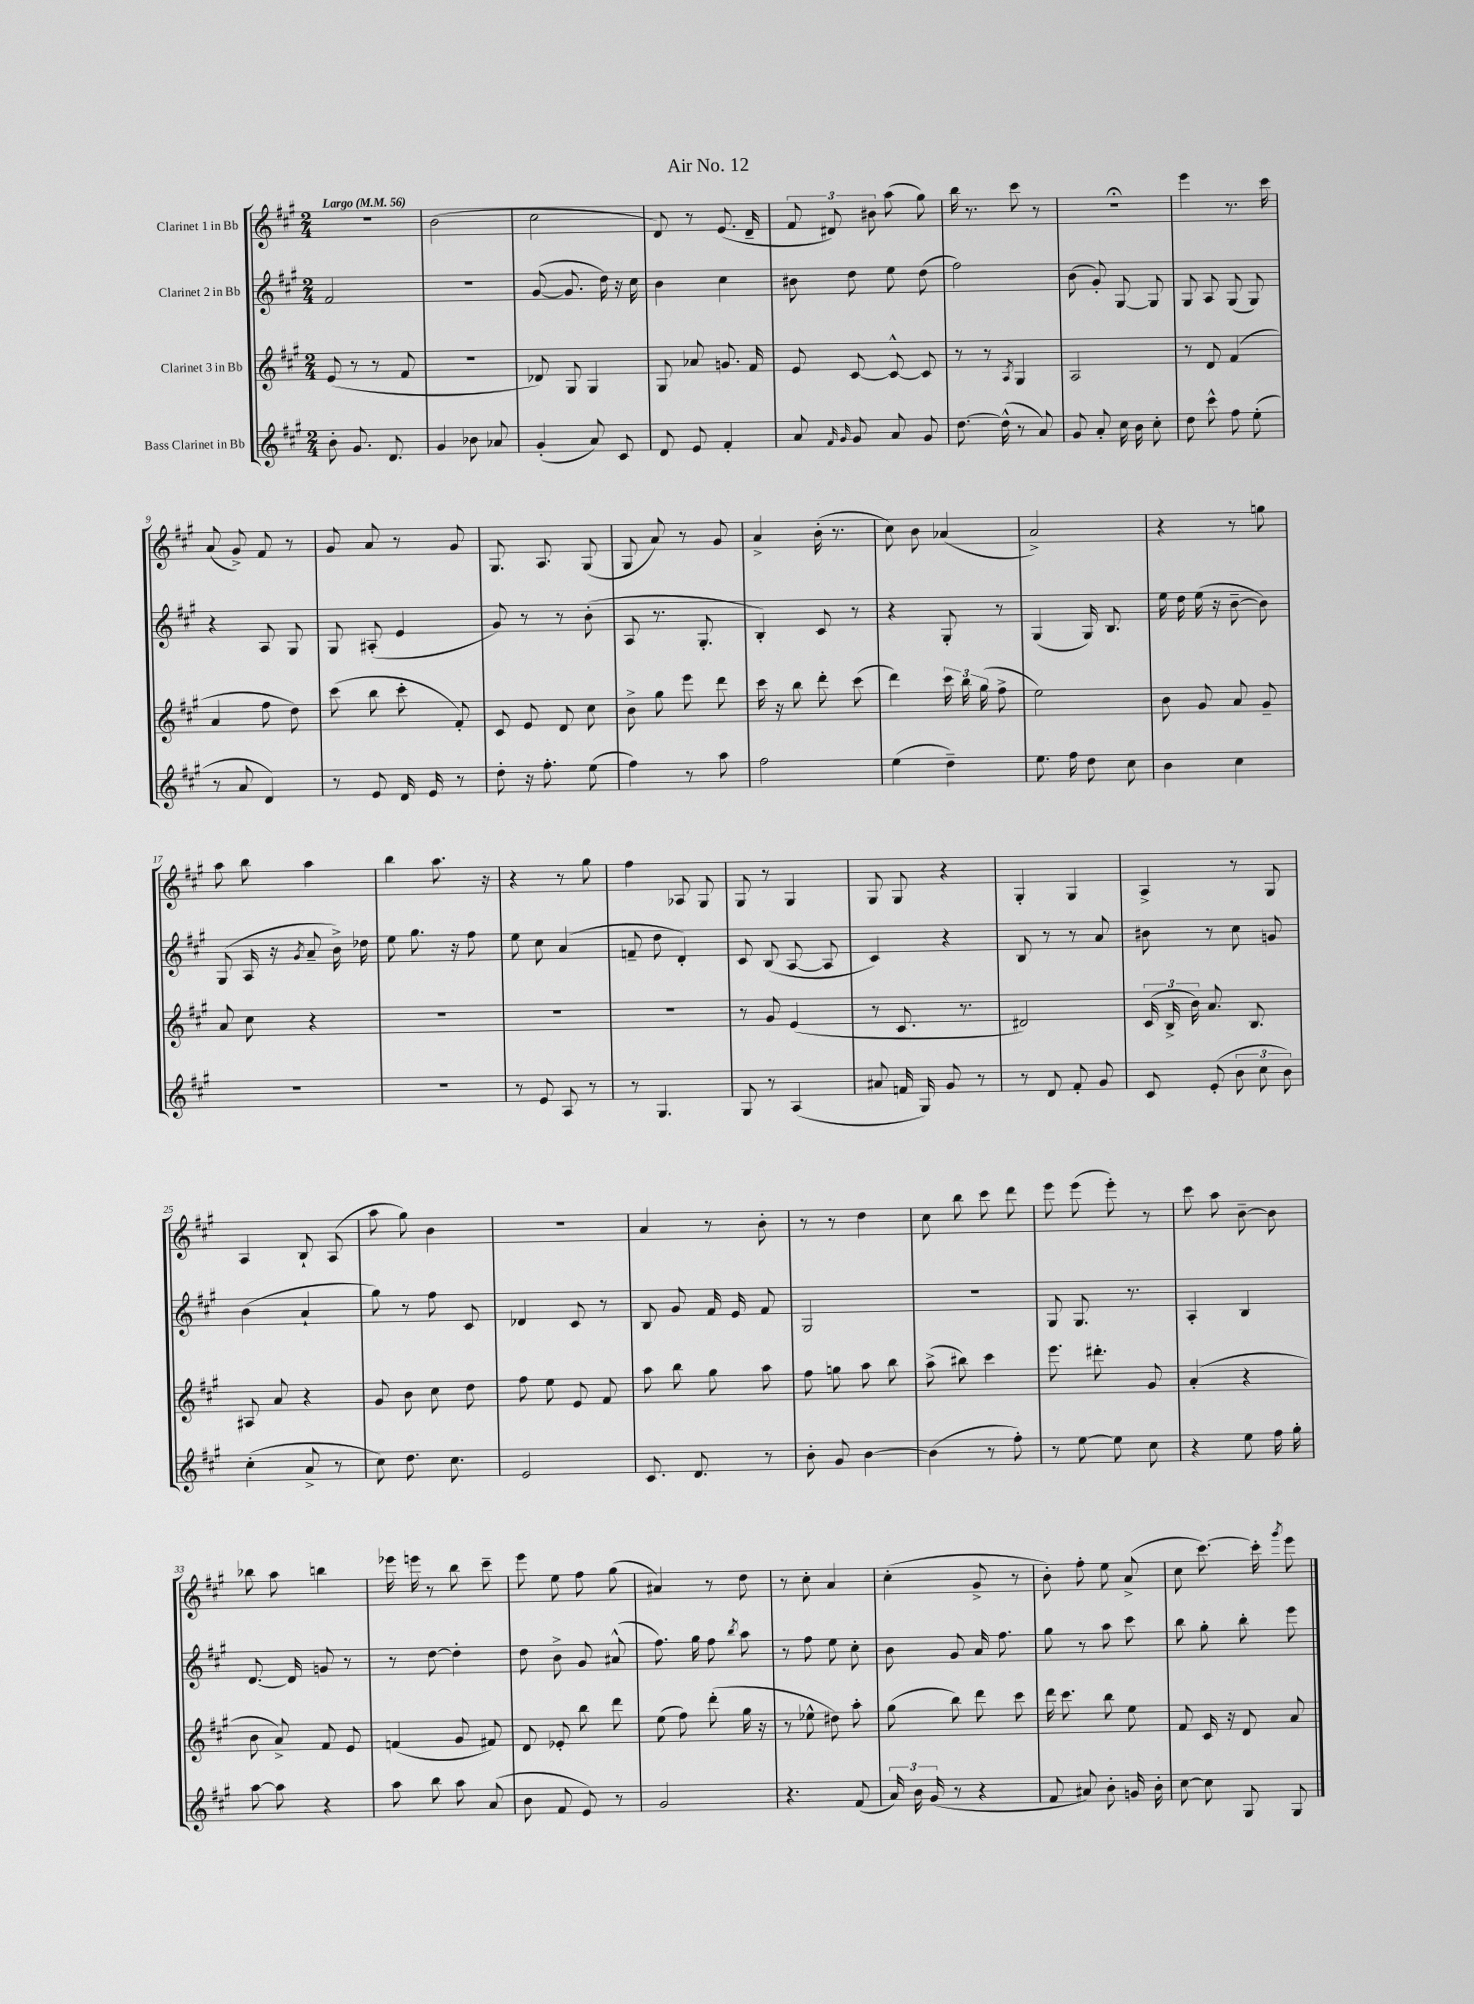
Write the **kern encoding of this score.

**kern	**kern	**kern	**kern
*staff4	*staff3	*staff2	*staff1
*clefG2	*clefG2	*clefG2	*clefG2
*k[f#c#g#]	*k[f#c#g#]	*k[f#c#g#]	*k[f#c#g#]
*M2/4	*M2/4	*M2/4	*M2/4
*MM56	*MM56	*MM56	*MM56
8b'	(8e	2f#	2r
8.g#	8r	.	.
.	8r	.	.
8.d	.	.	.
.	8f#	.	.
=	=	=	=
4g#	2r	2r	(2b
8b-	.	.	.
8a-	.	.	.
=	=	=	=
(4g#'	8d-)	([8g#	2cc#
.	8G#	8.g#]	.
8a)	4G#	.	.
.	.	16dd)	.
8c#	.	16r	.
.	.	16cc#	.
=	=	=	=
8d	8G#	4b	8d)
8e	8a-	.	8r
4f#'	8.g	4cc#	(8.e
.	16f#	.	16d~
=	=	=	=
8a	8e	8b#	12f#
.	.	.	12d#)
16qqf#	.	.	.
16qqg#	.	.	.
8g#	[8c#	8dd	.
.	.	.	12b#
8a	8c#^^_	8ee	(8aa
8g#	8c#]	(8dd	8gg#)
=	=	=	=
[8.dd	8r	2ff#)	16bb
.	.	.	8.r
.	8r	.	.
(16dd^^]	.	.	.
.	8qA	.	.
8r	4G#	.	8ccc#
8a)	.	.	8r
=	=	=	=
8g#	2A	(8b	2r;
8a'	.	8g#')	.
16cc#	.	[8G#	.
16b	.	.	.
8cc#'	.	8G#]	.
=	=	=	=
8dd	8r	8G#	4eee
8ccc#^^	8d	8A	.
8ff#	(4f#	(8G#	8.r
(8ee'	.	8G#)	.
.	.	.	16ccc#
=	=	=	=
8r	4a	4r	(8a
8a	.	.	8g#^)
4d)	8ff#	8A	8f#
.	8dd)	8G#	8r
=	=	=	=
8r	(8ccc#	8G#	8g#
8e	8bb	(8A#'	8a
16d	8ccc#'	4e	8r
16e	.	.	.
8r	8f#')	.	8g#
=	=	=	=
8dd'	8c#	8g#)	8.G#
16r	8e	8r	.
8.ff#'	.	.	8.A
.	8d	8r	.
(8ee	8cc#	(8b'	(8G#
=	=	=	=
4ff#)	8b^	8A	8G#
.	8gg#	8.r	8a)
8r	8eee	.	8r
.	.	8.G#'	.
8aa	8ddd	.	8g#
=	=	=	=
2ff#	16ccc#	4B')	4a^
.	16r	.	.
.	8bb	.	.
.	8ddd'	8c#	(16b'
.	.	.	8.r
.	(8ccc#	8r	.
=	=	=	=
(4ee	4ddd)	4r	8cc#)
.	.	.	8b
4dd~)	24ccc#	8G#'	(4a-
.	24bb	.	.
.	(24gg#	.	.
.	8ff#^	8r	.
=	=	=	=
8.ee	2ee)	(4G#	2a^)
16ff#	.	.	.
8dd	.	16G#)	.
.	.	8.B	.
8cc#	.	.	.
=	=	=	=
4b	8b	16ee	4r
.	.	16dd	.
.	8g#	(16ee	.
.	.	16r	.
4cc#	8a	[8b~	8r
.	8g#~	8b])	8gg
=	=	=	=
2r	8a	(8G#	8aa
.	8cc#	16A	8bb
.	.	16r	.
.	.	8qg#	.
.	4r	8a~	4aa
.	.	16b^)	.
.	.	16dd-	.
=	=	=	=
2r	2r	8ee	4bb
.	.	8.gg#	.
.	.	.	8.aa
.	.	16r	.
.	.	8ff#	.
.	.	.	16r
=	=	=	=
8r	2r	8ee	4r
8e	.	8cc#	.
8A	.	(4a	8r
8r	.	.	8gg#
=	=	=	=
8r	2r	8f~	4ff#
4.G#	.	8dd	.
.	.	4d')	8A-
.	.	.	8G#
=	=	=	=
8G#	8r	8c#	8G#
8r	8g#	(8B	8r
(4A	(4e	[8A	4G#
.	.	8A]	.
=	=	=	=
8a#	8r	4c#)	8G#
16f	8.c#	.	8G#
16G#)	.	.	.
8g#	.	4r	4r
.	8.r	.	.
8r	.	.	.
=	=	=	=
8r	2d#)	8B	4G#'
8d	.	8r	.
8f#'	.	8r	4G#
8g#	.	8a	.
=	=	=	=
8c#	(24c#	8b#	4A^
.	24B^	.	.
.	24b)	.	.
(8e'	8.a	8r	.
12b	.	8cc#	8r
.	8.B	.	.
12cc#	.	.	.
.	.	8g	8G#
12b)	.	.	.
=	=	=	=
(4cc#'	8A#	(4b	4A
.	8a	.	.
8a^	4r	4a`	8B`
8r	.	.	(8A
=	=	=	=
8cc#)	8g#	8gg#)	8aa
8.dd	8b	8r	8gg#)
.	8cc#	8ff#	4b
8.cc#	.	.	.
.	8dd	8c#	.
=	=	=	=
2e	8ff#	4d-	2r
.	8ee	.	.
.	8e	8c#	.
.	8f#	8r	.
=	=	=	=
8.c#	8aa	8B	4a
.	8bb	8g#	.
8.d	.	.	.
.	8gg#	16f#	8r
.	.	16e	.
8r	8aa	8f#	8b'
=	=	=	=
8b'	8ff#	2G#	8r
8g#	8gg	.	8r
[4b	8aa	.	4dd
.	8bb	.	.
=	=	=	=
(4b]	(8aa^	2r	8cc#
.	8bb#)	.	8bb
8r	4ccc#	.	8ccc#
8ff#')	.	.	8ddd
=	=	=	=
8r	8.eee	8G#	8eee
[8ee	.	8.G#	(8eee
.	8.ddd#'	.	.
8ee]	.	.	8eee')
.	.	8.r	.
8cc#	8g#	.	8r
=	=	=	=
4r	(4a'	4A'	8ccc#
.	.	.	8aa
8ee	4r	4B	[8b~
16ff#	.	.	8b]
16gg#'	.	.	.
=	=	=	=
[8aa	8b	[8.d	8bb-
8aa]	8a^)	.	8aa
.	.	16d]	.
4r	8f#	8g	4bb
.	8e	8r	.
=	=	=	=
8aa	(4f	8r	16eee-
.	.	.	16eee
8bb	.	[8dd	8r
8aa	8g#	4dd']	8bb
(8a	8f#)	.	8ccc#~
=	=	=	=
8b	8d	8dd	8eee
8f#	8e-'	8b^	8ee
8e)	8bb	8g#	8ff#
8r	8ddd	(8a#^^	(8gg#
=	=	=	=
2g#	(8ee	8.ff#)	4a#)
.	8ff#)	.	.
.	.	16gg#	.
.	(8ddd'	8ff#	8r
.	.	8qbb	.
.	16gg#	8aa	8dd
.	16r	.	.
=	=	=	=
4.r	8r	8r	8r
.	8ee-^^	8ff#	8cc#'
.	8dd#)	8ee	4a
(8f#	8aa'	8cc#'	.
=	=	=	=
24a)	(8gg#	8b	(4cc#'
24b	.	.	.
(24g#	.	.	.
8r	8bb)	8g#	.
4r	8ddd	16a	8g#^
.	.	8.ff#	.
.	8ccc#	.	8r
=	=	=	=
8f#	16ddd	8gg#	8b')
.	8.ccc#	.	.
8a#)	.	8r	8ff#'
8b'	8bb	8aa	8ee
16g	8ee	8ccc#	(8a^
16b'	.	.	.
=	=	=	=
[8cc#	8f#	8bb	8cc#
8cc#]	16c#	8gg#'	[8.ccc#)
.	16r	.	.
8G#	8d	8bb'	.
.	.	.	16ccc#']
.	.	.	8qggg#
8G#	8a	8eee	8eee
==	==	==	==
*-	*-	*-	*-
